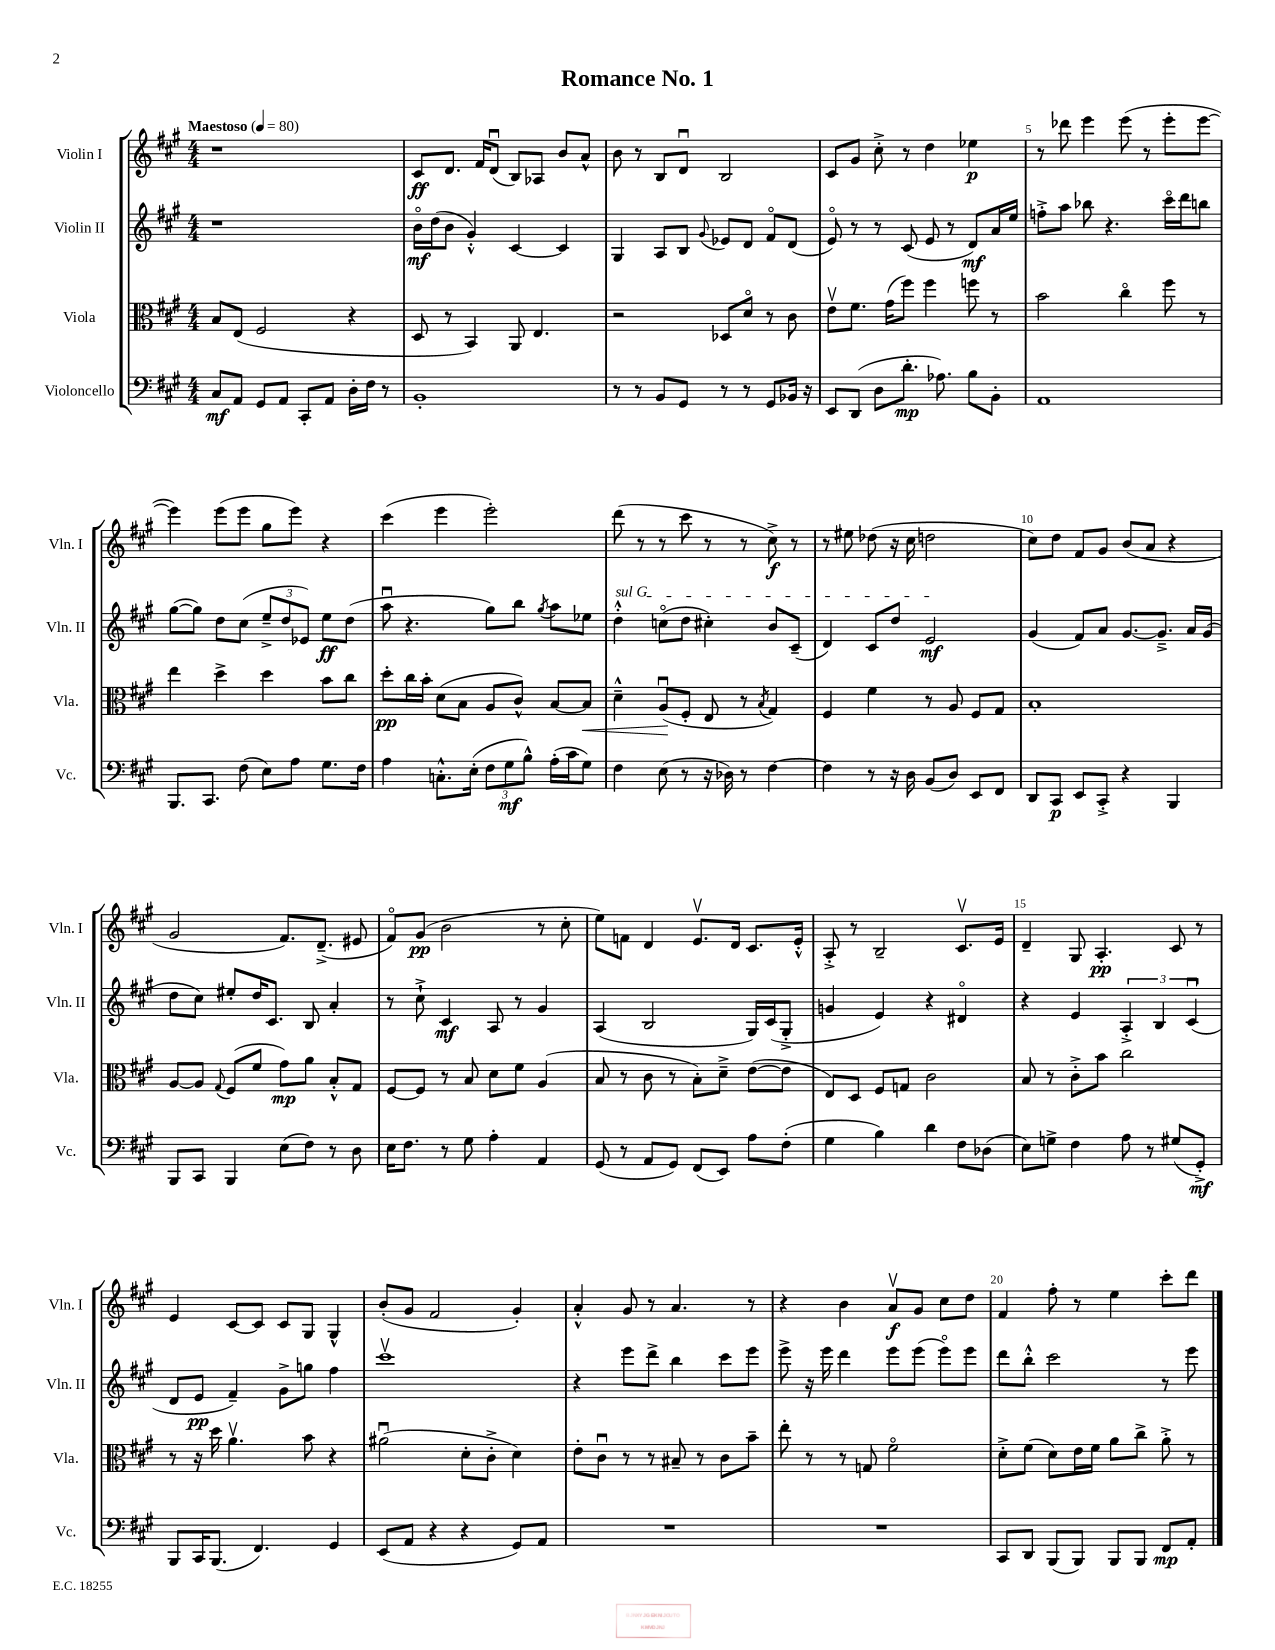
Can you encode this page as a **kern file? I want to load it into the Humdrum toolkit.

**kern	**kern	**kern	**kern
*staff4	*staff3	*staff2	*staff1
*clefF4	*clefC3	*clefG2	*clefG2
*k[f#c#g#]	*k[f#c#g#]	*k[f#c#g#]	*k[f#c#g#]
*M4/4	*M4/4	*M4/4	*M4/4
*MM80	*MM80	*MM80	*MM80
8C#	8B	1r	1r
8AA	(8E	.	.
8GG#	2F#	.	.
8AA	.	.	.
8CC#'	.	.	.
8AA	.	.	.
16D'	4r	.	.
16F#	.	.	.
8r	.	.	.
=	=	=	=
1BB'	8D	16bo	8c#
.	.	(16dd	.
.	8r	8b	8.d
.	4BB)	4g#'^^)	.
.	.	.	16f#
.	.	.	(8du
.	8AA	[4c#	8B)
.	4.E	.	8A-
.	.	4c#]	8b
.	.	.	8a^^
=	=	=	=
8r	2r	4G#	8b
8r	.	.	8r
8BB	.	8A	8B
8GG#	.	8B	8du
.	.	8qqg#	.
8r	8D-	8e-	2B
8r	8do	8d	.
8GG#	8r	8f#o	.
16BB-	8c#	(8d	.
16r	.	.	.
=	=	=	=
8EE	8ev	8eo)	8c#
(8DD	8.f#	8r	8g#
8D	.	8r	8cc#'^
.	(16g#	.	.
8.d'	8ff#)	(8c#	8r
.	4ff#	8e	4dd
8.A-)	.	.	.
.	.	8r	.
8B	8ff	8d)	4ee-
8BB'	8r	16a	.
.	.	16ee	.
=	=	=	=
1AA	2b	8ff'^	8r
.	.	8aa	8ddd-
.	.	8bb-	4eee
.	.	4.r	.
.	4cc#o	.	(8eee
.	.	.	8r
.	8ff#	16ccc#o	8eee'
.	.	16ddd	.
.	8r	8bb	[8eee
=	=	=	=
8.BBB	4ee	([8gg#	4eee])
.	.	8gg#])	.
8.CC#	.	.	.
.	4dd^	8dd	(8eee
(8F#	.	(8cc#	8eee
8E)	4dd	12ee~^	8gg#
.	.	12dd	.
8A	.	.	8eee)
.	.	12e-)	.
8.G#	8b	8ee	4r
.	8cc#	(8dd	.
16F#	.	.	.
=	=	=	=
4A	8dd'	8aau	(4ccc#
.	16cc#	4.r	.
.	16b'	.	.
8.C'^^	(8d	.	4eee
.	8B	.	.
(16E'	.	.	.
12F#	8A	8gg#)	2eee')
12G#	.	.	.
.	8c#^^)	8bb	.
12B^^)	.	.	.
.	.	8qgg#	.
(16A'	[8B	8aa	.
16c#	.	.	.
8G#)	8B]	8ee-	.
=	=	=	=
4F#	4d~^^	4dd'^^	(8ddd
.	.	.	8r
(8E	(8Au	(8cco	8r
8r	8F#'	8dd	8ccc#
16r	8E	4cc#')	8r
16D-)	.	.	.
8r	8r	.	8r
.	8qB	.	.
[4F#	4G#)	8b	8cc#^)
.	.	(8c#~	8r
=	=	=	=
4F#]	4F#	4d)	8r
.	.	.	8ee#
8r	4f#	8c#	(8dd-
16r	.	8dd	16r
16D	.	.	16cc#
(8BB	8r	2e	2dd
8D)	8A	.	.
8EE	8F#	.	.
8FF#	8G#	.	.
=	=	=	=
8DD	1B'	(4g#	8cc#)
8CC#	.	.	8dd
8EE	.	8f#)	8f#
8CC#'^	.	8a	8g#
4r	.	[8.g#	(8b
.	.	.	8a
.	.	8.g#~^]	.
4BBB	.	.	4r
.	.	16a	.
.	.	(16g#	.
=	=	=	=
8BBB	[8A	8dd	2g#
8CC#	8A]	8cc#)	.
.	8qqG#	.	.
4BBB	(8F#	8ee#'	.
.	8f#	16dd	.
.	.	8.c#	.
(8E	8g#)	.	8.f#)
8F#)	8a	8B	.
.	.	.	(8.d~^
8r	8B'^^	4a'	.
8D	8G#	.	8e#
=	=	=	=
16E	[8F#	8r	8f#o)
8.F#	.	.	.
.	8F#]	8cc#`^	(8g#
8r	8r	4c#	2b
8G#	8B	.	.
4A'	8d	8A	.
.	8f#	8r	.
4AA	(4A	4g#	8r
.	.	.	8cc#'
=	=	=	=
(8GG#	8B	(4A	8ee)
8r	8r	.	8f
8AA	8c#	2B	4d
8GG#)	8r	.	.
(8FF#	8B')	.	8.ev
8EE)	8d~^	.	.
.	.	.	16d
8A	([8e	16G#)	8.c#
.	.	(16c#	.
(8F#'	8e]	8G#'^	.
.	.	.	16e'^^
=	=	=	=
4G#	8E)	4g	8A'^
.	8D	.	8r
4B)	8F#	4e)	2B~
.	8G	.	.
4d	2c#	4r	.
8F#	.	4d#o	8.c#v
(8D-	.	.	.
.	.	.	16e
=	=	=	=
8E)	8B	4r	4d~
8G^	8r	.	.
4F#	8c#'^	4e	8G#
.	8b	.	4.A'
8A	2cc#	6A'^	.
8r	.	.	.
.	.	6B	.
(8G#	.	.	8c#
.	.	(6c#u	.
8GG#'^)	.	.	8r
=	=	=	=
8BBB	8r	8d	4e
16CC#	16r	8e	.
(8.BBB	16dd	.	.
.	4.av	4f#~)	[8c#
4.FF#)	.	.	8c#]
.	.	8g#^	8c#
.	8b	8gg	8G#
4GG#	4r	4ff#	4G#^^
=	=	=	=
(8EE	(2a#u	1ccc#v	(8b'
8AA	.	.	8g#
4r	.	.	2f#
4r	8d'	.	.
.	8c#'^	.	.
8GG#)	4d)	.	4g#')
8AA	.	.	.
=	=	=	=
1r	8e'	4r	4a'^^
.	8c#u	.	.
.	8r	8eee	8g#
.	8r	8ddd^	8r
.	8B#~	4bb	4.a
.	8r	.	.
.	8c#	8ccc#	.
.	8b~	8eee	8r
=	=	=	=
1r	8ee'	8eee^	4r
.	8r	16r	.
.	.	16eee	.
.	8r	4ddd	4b
.	8G	.	.
.	2f#o	8eee	8av
.	.	(8eee	8g#
.	.	8eeeo)	8cc#
.	.	8eee	8dd
=	=	=	=
8CC#	8d'^	8ddd	4f#
8DD	(8f#	8bb'^^	.
(8BBB	8d)	2ccc#	8ff#'
8BBB)	16e	.	8r
.	16f#	.	.
8BBB	8a	.	4ee
8BBB	8cc#^	.	.
8FF#	8a'^	8r	8ccc#'
8AA'	8r	8eee	8ddd
==	==	==	==
*-	*-	*-	*-
